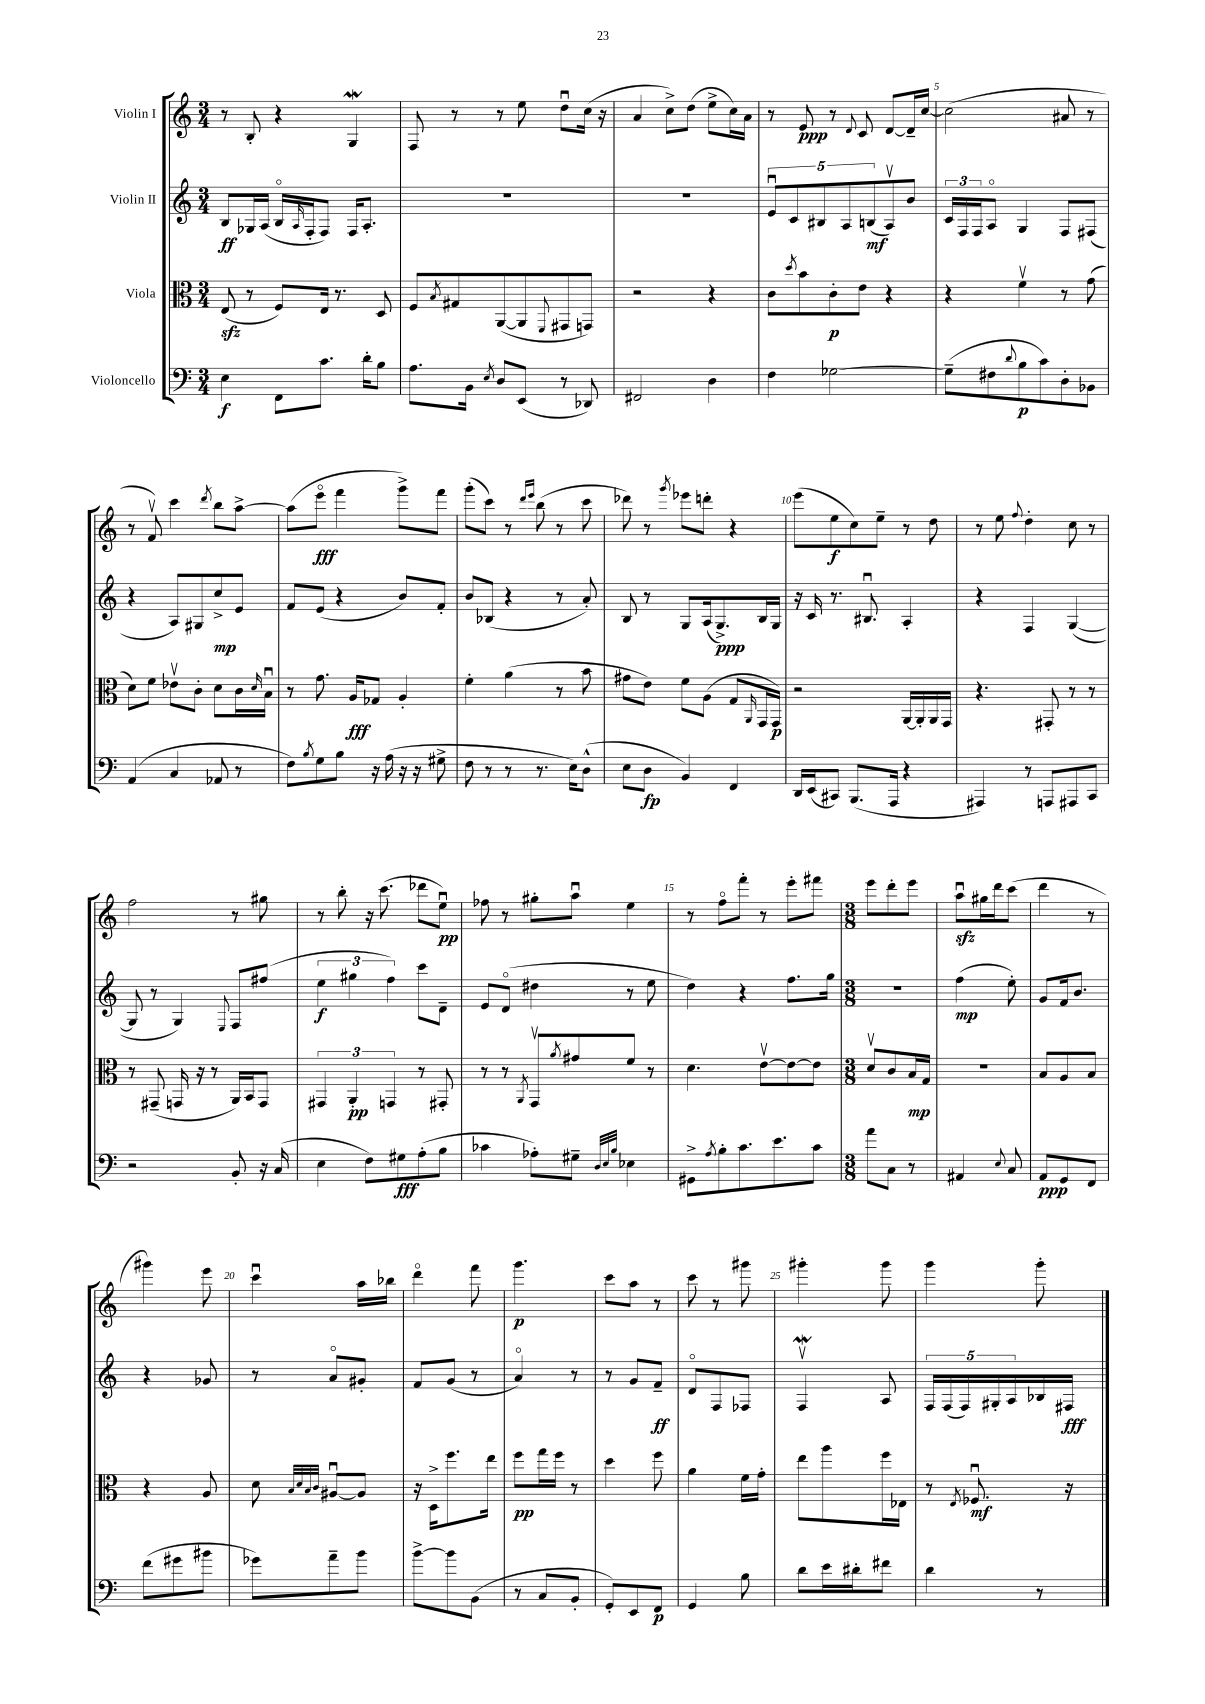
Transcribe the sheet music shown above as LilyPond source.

<<
\new StaffGroup <<
\new Staff = "s0" \with { instrumentName = "Violin I" } {
    \clef treble \key c \major \numericTimeSignature \time 3/4
    r8 b8-. r4 g4\mordent |
    f8 r8 r8 e''8 d''8\downbow c''16( r16 |
    a'4 c''8->) d''8( e''8-> c''16) a'16 |
    r8 e'8\ppp r8 \appoggiatura { d'8 } c'8 d'8~ d'16-- c''16~ |
    c''2( ais'8 r8 |
    r8 f'8\upbow) c'''4 \acciaccatura { d'''8 } b''8 a''8~-> |
    a''8( e'''8\flageolet\fff f'''4 g'''8->) f'''8 |
    g'''8-.( c'''8) r8 \grace { d'''16 e'''16 } b''8( r8 c'''8 |
    des'''8) r8 \acciaccatura { g'''8 } ees'''8 d'''8-. r4 |
    e'''8( e''8\f c''8) e''8-- r8 d''8 |
    r8 e''8 \appoggiatura { f''8 } d''4-. c''8 r8 |
    f''2 r8 gis''8 |
    r8 b''8-. r16 c'''8.( des'''8 e''8\downbow\pp) |
    fes''8 r8 gis''8-. a''8\downbow e''4 |
    r8 f''8\flageolet f'''8-. r8 e'''8-. fis'''8 |
    \numericTimeSignature \time 3/8 e'''8 d'''8-. e'''8 |
    a''8\downbow\sfz gis''16 d'''16 c'''8( |
    d'''4 r8 |
    gis'''4) e'''8 |
    c'''4\downbow a''16 bes''16 |
    d'''4\flageolet f'''8 |
    g'''4.\p |
    c'''8 a''8 r8 |
    c'''8 r8 gis'''8 |
    gis'''4-. gis'''8 |
    g'''4 g'''8-. \bar "|." |
}
\new Staff = "s1" \with { instrumentName = "Violin II" } {
    \clef treble \key c \major \numericTimeSignature \time 3/4
    b8\ff ges16 a16( b16\flageolet \grace { a16 } f16-. f8) f16 a8.-. |
    R2. |
    R2. |
    \tuplet 5/4 { e'8\downbow c'8 bis8 a8 b8\mf( } a8\upbow) b'8 |
    \tuplet 3/2 { c'16 f16 f16 } a8\flageolet g4 f8 fis8( |
    r4 a8) gis8 c''8->\mp e'8 |
    f'8 e'8( r4 b'8) f'8-. |
    b'8 bes8( r4 r8 a'8-.) |
    b8 r8 g8 a16( g8.->\ppp) b16 g16 |
    r16 c'16 r8. bis8.\downbow a4-. |
    r4 f4 g4~( |
    g8 r8 g4) \appoggiatura { e8 } f8 fis''8( |
    \tuplet 3/2 { e''4\f gis''4 f''4) } c'''8 d'8-- |
    e'8 d'8\flageolet( dis''4 r8 e''8 |
    d''4) r4 f''8. g''16 |
    \numericTimeSignature \time 3/8 R4. |
    f''4\mp( e''8-.) |
    g'8 f'16 b'8. |
    r4 ges'8 |
    r8 a'8\flageolet gis'8-. |
    f'8 g'8( r8 |
    a'4\flageolet) r8 |
    r8 g'8 f'8--\ff |
    d'8\flageolet f8 fes8 |
    f4\upbow\mordent a8 |
    \tuplet 5/4 { f16 f16( f16) gis16-. a16 } bes16 fis16\fff \bar "|." |
}
\new Staff = "s2" \with { instrumentName = "Viola" } {
    \clef alto \key c \major \numericTimeSignature \time 3/4
    e8\sfz( r8 f8) e16 r8. d8 |
    f8 \acciaccatura { b8 } gis8 a,8~( a,8 \appoggiatura { f,8 } gis,8 g,8) |
    r2 r4 |
    c'8 \acciaccatura { d''8 } b'8 c'8-.\p e'8 r4 |
    r4 f'4\upbow r8 g'8( |
    d'8) f'8 ees'8\upbow c'8-. d'8 c'16 \grace { d'16 } b16\downbow |
    r8 g'8. a16\fff ges8 a4-. |
    f'4-. a'4( r8 b'8 |
    gis'8 e'8) f'8 a8( g8 \grace { a,16 } g,16 g,16\p) |
    r2 a,16~ a,16-. a,16 g,16 |
    r4. gis,8-. r8 r8 |
    r8 gis,8--( g,16 r16 r8 a,16) b,16 g,8 |
    \tuplet 3/2 { gis,4 a,4-.\pp g,4 } r8 gis,8-. |
    r8 r8 \acciaccatura { a,8 } g,8\upbow \acciaccatura { a'8 } gis'8 f'8 r8 |
    d'4. e'8~\upbow e'8~ e'8 |
    \numericTimeSignature \time 3/8 d'8\upbow c'8 b16\mp g16 |
    R4. |
    b8 a8 b8 |
    r4 a8 |
    d'8 \grace { b32 d'32 b32 c'32 } ais8~\downbow ais8 |
    r16 d16-> f''8. e''16 |
    f''8\pp g''16 f''16 r8 |
    d''4 f''8 |
    a'4 f'16 g'16-. |
    e''8 a''8 f''16 ees16 |
    r8 \acciaccatura { e8 } fes8.\downbow\mf r16 \bar "|." |
}
\new Staff = "s3" \with { instrumentName = "Violoncello" } {
    \clef bass \key c \major \numericTimeSignature \time 3/4
    e4\f f,8 c'8. d'16-. b8 |
    a8. b,16 \acciaccatura { e8 } d8 e,8( r8 des,8) |
    fis,2 d4 |
    f4 ges2~ |
    ges8--( fis8 \appoggiatura { d'8 } b8\p c'8) d8-. bes,8 |
    a,4( c4 aes,8 r8 |
    f8) \acciaccatura { b8 } g8 b8 r16 a16( r16 r16 gis8-> |
    f8 r8 r8 r8. e16) d8-^( |
    e8 d8\fp b,4) f,4 |
    d,16 e,16( cis,8) b,,8.( a,,16 r4 |
    ais,,4) r8 a,,8 ais,,8 c,8 |
    r2 b,8-. r16 c16( |
    e4 f8) gis8\fff a8-.( b8 |
    ces'4 aes8-.) gis8-- \grace { d32 e32 b32 } ees4 |
    gis,8-> \acciaccatura { a8 } b8-. c'8. e'8. c'8 |
    \numericTimeSignature \time 3/8 a'8 c8 r8 |
    ais,4 \appoggiatura { e8 } c8 |
    a,8\ppp g,8 f,8 |
    f'8( gis'8 bis'8 |
    ges'8) a'8-- b'8 |
    b'8~-> b'8 b,8( |
    r8 c8 b,8-. |
    g,8-.) e,8 f,8\p |
    g,4 b8 |
    d'8 e'16 dis'16-. fis'8 |
    d'4 r8 \bar "|." |
}
>>
>>
\layout { \context { \Score \override BarNumber.break-visibility = ##(#f #t #t) barNumberVisibility = #(every-nth-bar-number-visible 5) } }
